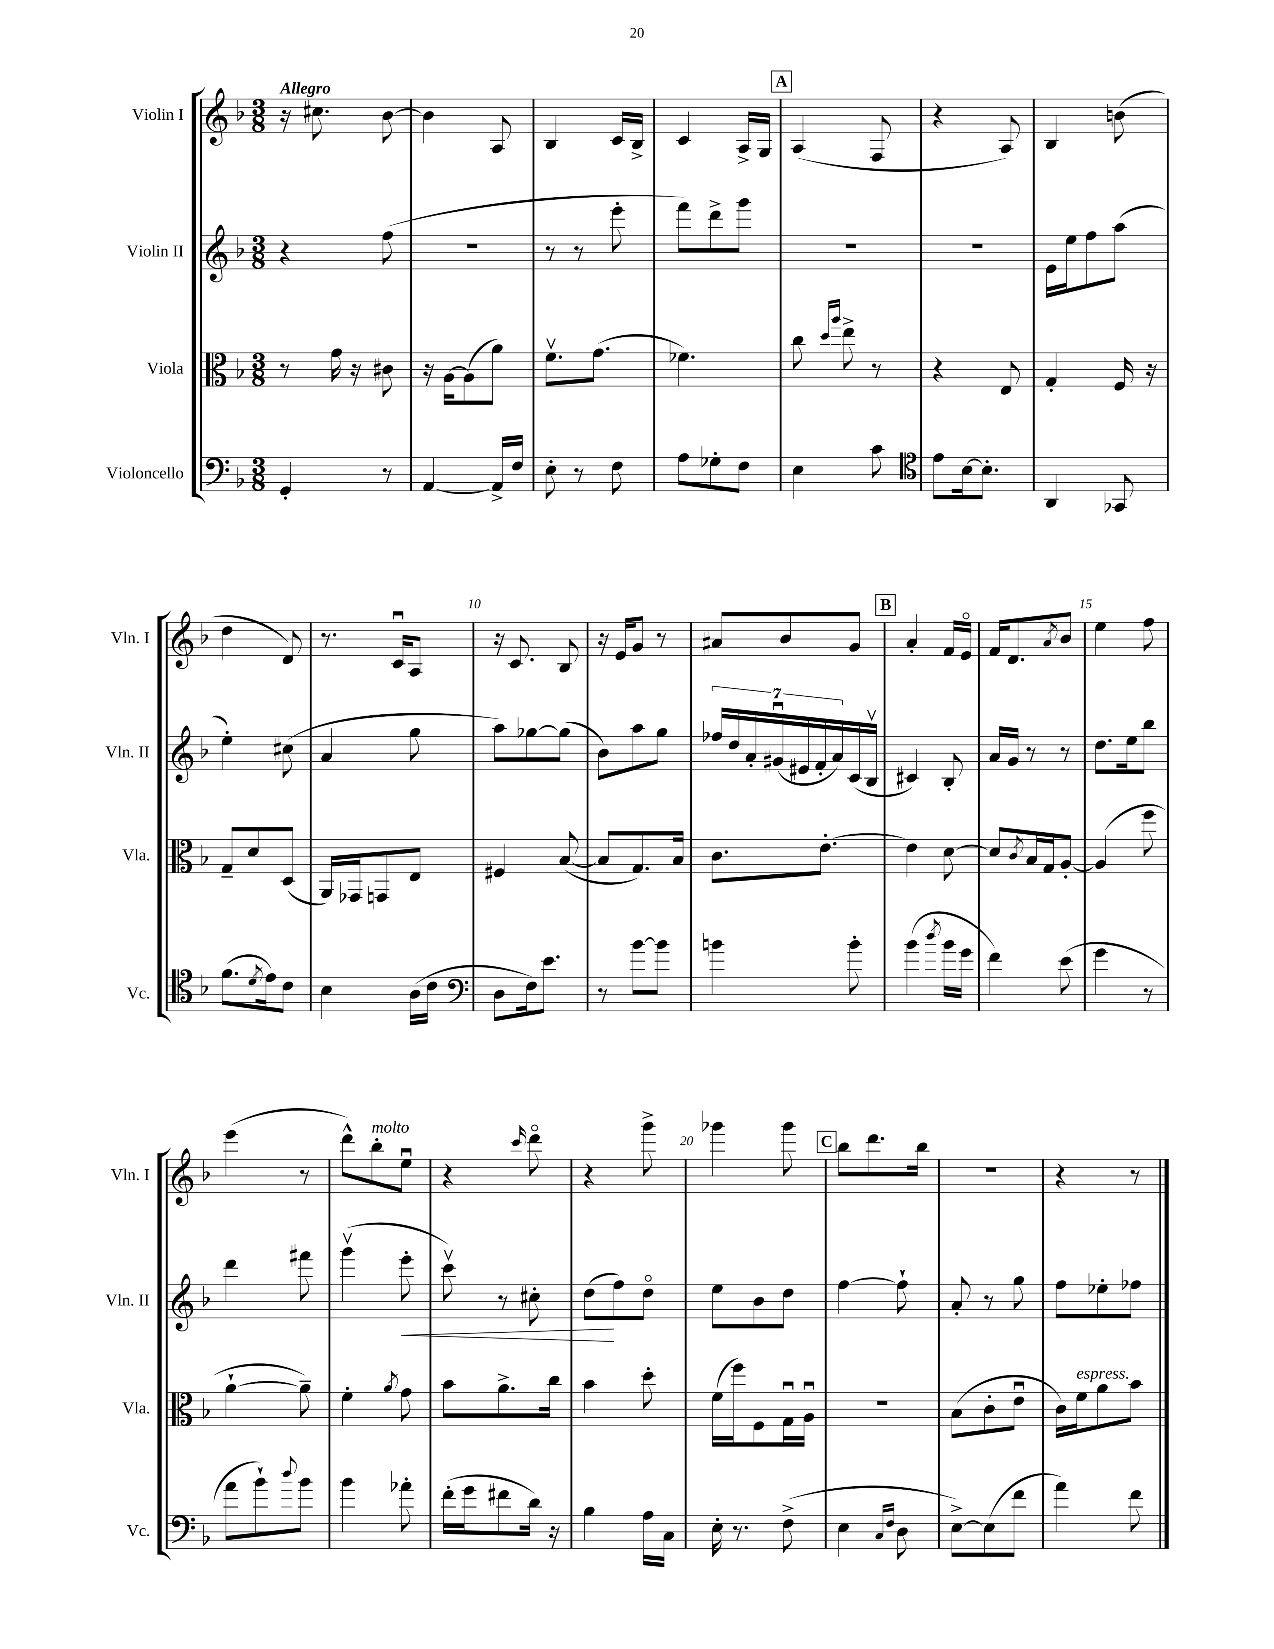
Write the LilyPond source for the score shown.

<<
\new StaffGroup <<
\new Staff = "s0" \with { instrumentName = "Violin I" shortInstrumentName = "Vln. I" } {
    \clef treble \key f \major \numericTimeSignature \time 3/8 \tempo "Allegro"
    r16 cis''8. bes'8~ |
    bes'4 a8 |
    bes4 c'16 bes16-> |
    c'4 a16-> g16 |
    \mark \markup { \box "A" } a4( f8 |
    r4 a8) |
    bes4 b'8( |
    d''4 d'8) |
    r8. c'16\downbow a8 |
    r16 c'8. bes8 |
    r16 e'16 g'8 r8 |
    ais'8 bes'8 g'8 |
    \mark \markup { \box "B" } a'4-. f'16 e'16\flageolet |
    f'16 d'8. \acciaccatura { a'8 } bes'8 |
    e''4 f''8 |
    e'''4( r8 |
    d'''8-^) bes''8-.^\markup { \italic "molto" } e''8\downbow |
    r4 \grace { c'''16 } d'''8\flageolet |
    r4 g'''8-> |
    ges'''4 ges'''8 |
    \mark \markup { \box "C" } bes''8 d'''8. bes''16 |
    R4. |
    r4 r8 \bar "|." |
}
\new Staff = "s1" \with { instrumentName = "Violin II" shortInstrumentName = "Vln. II" } {
    \clef treble \key f \major \numericTimeSignature \time 3/8
    r4 f''8( |
    R4. |
    r8 r8 e'''8-. |
    f'''8) d'''8-> g'''8 |
    \mark \markup { \box "A" } R4. |
    R4. |
    e'16 e''16 f''8 a''8( |
    e''4-.) cis''8( |
    a'4 g''8 |
    a''8) ges''8~ ges''8( |
    bes'8) a''8 g''8 |
    \tuplet 7/4 { fes''16 d''16 a'16-. gis'16\downbow( eis'16 f'16-. a'16) } c'16( bes16\upbow |
    \mark \markup { \box "B" } cis'4) bes8-. |
    a'16 g'16 r8 r8 |
    d''8. e''16 bes''8 |
    d'''4 fis'''8 |
    g'''4\upbow( e'''8-.\< |
    c'''8\upbow) r8 cis''8-. |
    d''8\!( f''8) d''8\flageolet |
    e''8 bes'8 d''8 |
    \mark \markup { \box "C" } f''4~ f''8-! |
    a'8-. r8 g''8 |
    f''8 ees''8-. fes''8 \bar "|." |
}
\new Staff = "s2" \with { instrumentName = "Viola" shortInstrumentName = "Vla." } {
    \clef alto \key f \major \numericTimeSignature \time 3/8
    r8 g'16 r16 cis'8 |
    r16 a16~ a8( a'8) |
    f'8.\upbow g'8.( |
    fes'4.) |
    \mark \markup { \box "A" } c''8 \grace { d''16 a''16 } e''8-> r8 |
    r4 e8 |
    g4-. f16 r16 |
    g8-- d'8 d8( |
    a,16) ges,16 g,8 e8 |
    fis4 bes8~( |
    bes8 g8.) bes16 |
    c'8. e'8.~-. |
    \mark \markup { \box "B" } e'4 d'8~ |
    d'8 \acciaccatura { c'8 } bes16 g16 a8~-. |
    a4( f''8 |
    a'4~-! a'8--) |
    f'4-. \acciaccatura { a'8 } g'8 |
    bes'8 a'8.-> c''16 |
    bes'4 d''8-. |
    f'16( f''16) f8 g16\downbow a16\downbow |
    \mark \markup { \box "C" } R4. |
    bes8( c'8-. e'8\downbow |
    c'16) f'16^\markup { \italic "espress." } a'8 bes'8 \bar "|." |
}
\new Staff = "s3" \with { instrumentName = "Violoncello" shortInstrumentName = "Vc." } {
    \clef bass \key f \major \numericTimeSignature \time 3/8
    g,4-. r8 |
    a,4~ a,16-> f16 |
    e8-. r8 f8 |
    a8 ges8-. f8 |
    \mark \markup { \box "A" } e4 c'8 |
    \clef tenor e'8 bes16~ bes8.-. |
    a,4 ges,8 |
    f'8.( \acciaccatura { d'8 } e'16) c'8 |
    bes4 a16( c'16 |
    \clef bass d8 f16) e'8. |
    r8 bes'8~ bes'8 |
    b'4 b'8-. |
    \mark \markup { \box "B" } bes'4( \acciaccatura { d''8 } bes'16 g'16 |
    f'4) e'8( |
    g'4 r8 |
    a'8 bes'8-!) \appoggiatura { d''8 } bes'8 |
    bes'4 aes'8-. |
    f'16-.( g'16 fis'8 d'16) r16 |
    bes4 a16 c16 |
    e16-. r8. f8->( |
    \mark \markup { \box "C" } e4 \grace { c16 f16 } d8 |
    e8~->) e8( f'8 |
    a'4) f'8 \bar "|." |
}
>>
>>
\layout { \context { \Score \override BarNumber.break-visibility = ##(#f #t #t) barNumberVisibility = #(every-nth-bar-number-visible 5) } }
